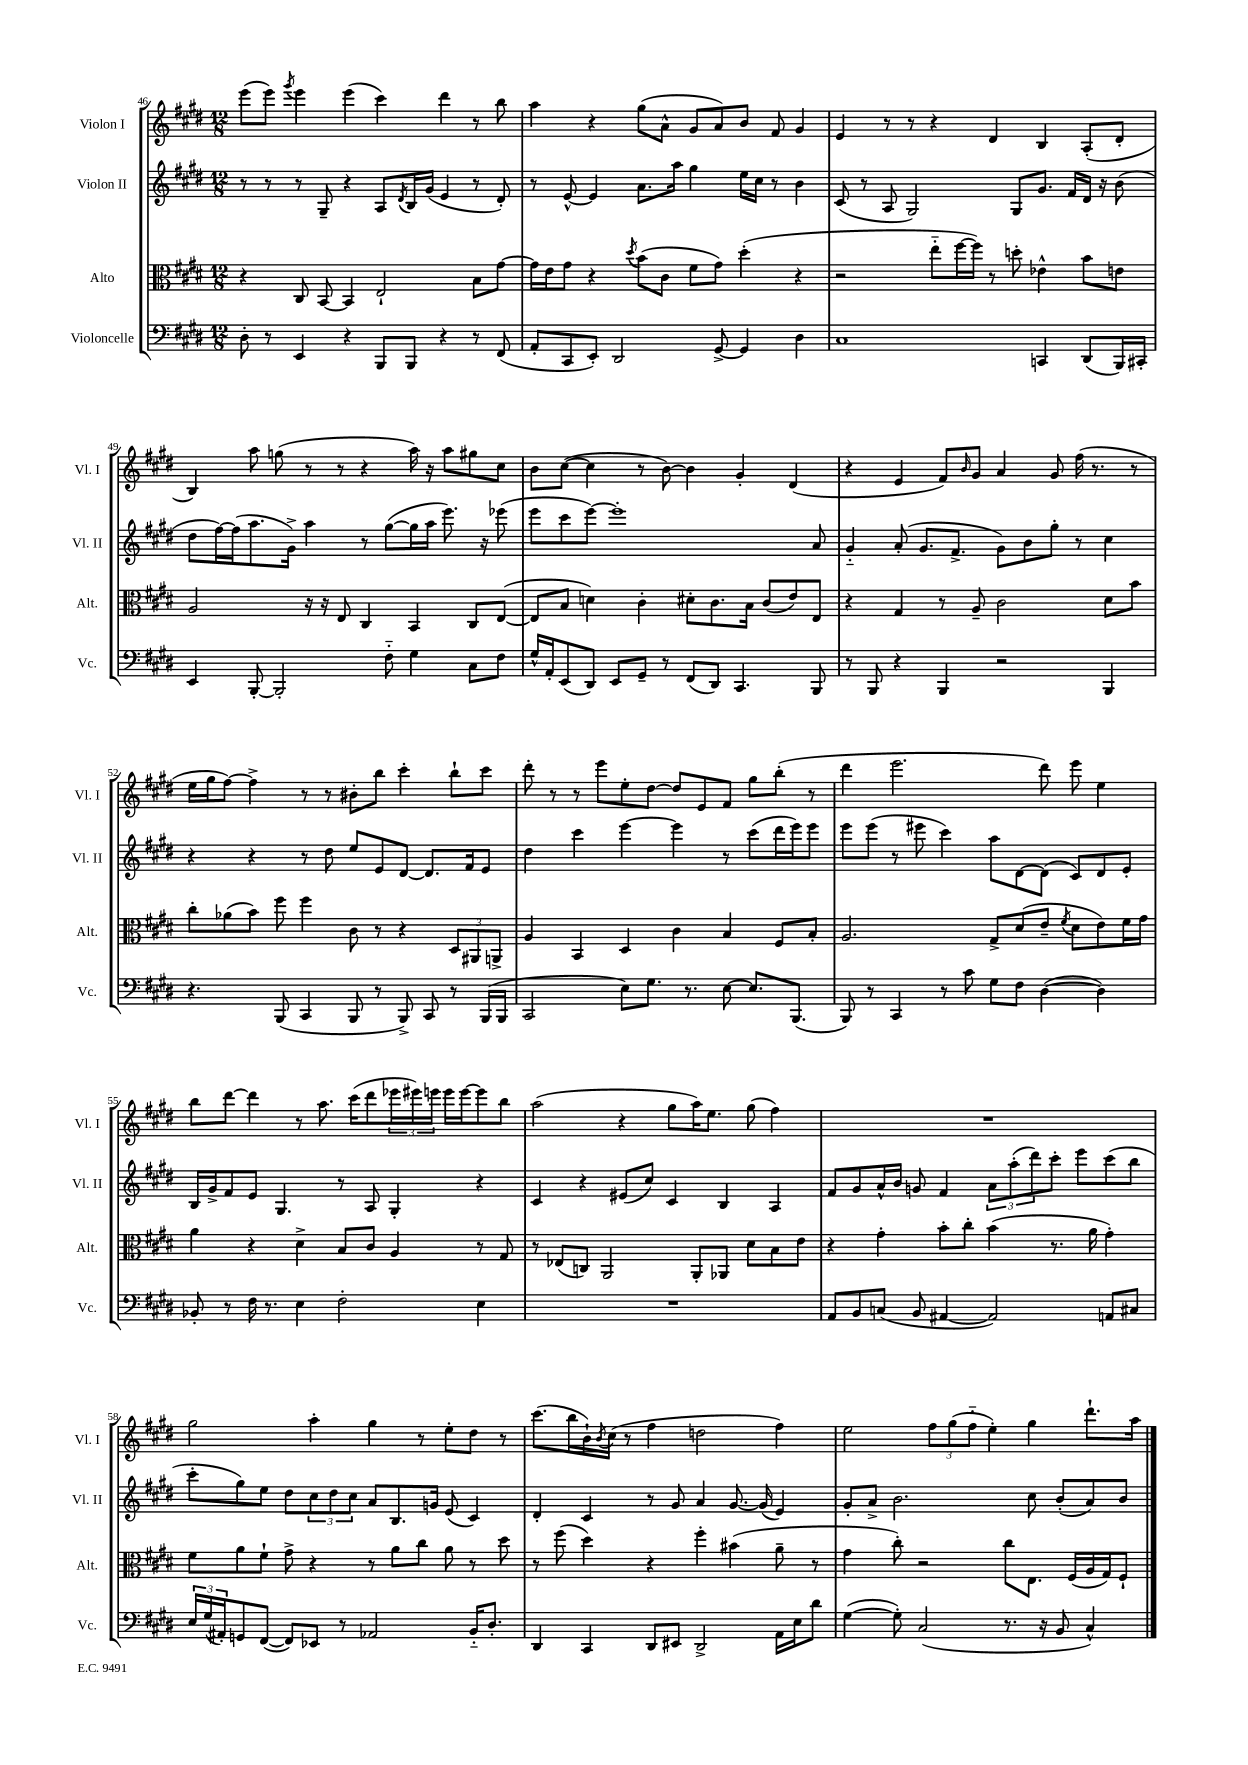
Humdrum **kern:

**kern	**kern	**kern	**kern
*part4	*part3	*part2	*part1
*staff4	*staff3	*staff2	*staff1
*I"Violoncelle	*I"Alto	*I"Violon II	*I"Violon I
*I'Vc.	*I'Alt.	*I'Vl. II	*I'Vl. I
*clefF4	*clefC3	*clefG2	*clefG2
*k[f#c#g#d#]	*k[f#c#g#d#]	*k[f#c#g#d#]	*k[f#c#g#d#]
*M12/8	*M12/8	*M12/8	*M12/8
=46	=46	=46	=46
8D#'\	4r	8r	(8eee\L
8r	.	8r	8eee\J)
.	.	.	8qggg#/
4EE/	8C#/	8r	4eee\
.	[8BB/	8G#~/	.
4r	4BB/]	4r	(4eee\
8BBB/L	2E`/	8A/L	4ccc#\)
.	.	8qd#/	.
8BBB/J	.	16B/L	.
.	.	(16g#/JJ	.
4r	.	4e/	4ddd#\
8r	8B\L	8r	8r
(8FF#/	[8g#\J	8d#'/)	8bb\
=47	=47	=47	=47
8AA'/L	16g#\LL]	8r	4aa\
.	16e\J	.	.
8CC#/	8g#\J	[8e^^/	.
8EE'/J)	4r	4e/]	4r
2DD#/	.	.	.
.	8qdd#/	.	.
.	(8b\L	8.a\L	(8gg#\L
.	8c#\J	.	8a^^\J
.	.	16aa\Jk	.
.	8f#\L	4gg#\	8g#/L
[8GG#^/	8g#\J)	.	8a/)
4GG#/]	(4dd#'\	16ee\LL	8b/J
.	.	16cc#\JJ	.
.	.	8r	8f#/
4D#\	4r	4b\	4g#/
=48	=48	=48	=48
1C#	2r	(8c#/	4e/
.	.	8r	.
.	.	8A/	8r
.	.	2G#/)	8r
.	8ee\L	.	4r
.	[16ff#\L	.	.
.	16ff#\JJ])	.	.
.	8r	.	4d#/
.	8ddn'\	8G#/L	.
4CCn/	4e-X^^\	8.g#/J	4B/
.	.	16f#/LL	.
(8DD#/L	8b\L	16d#/JJ	(8A'/L
.	.	16r	.
16BBB/L)	8en\J	(8b\	8d#'/J
16CC#X'/JJ	.	.	.
!!LO:LB:g=z
=49	=49	=49	=49
4EE/	2A/	8dd#\L	4B/)
.	.	[16ff#\L)	.
.	.	(16ff#\J]	.
[8BBB'/	.	8.aa\	8aa\
2BBB'/]	.	.	(8ggn\
.	.	16g#^\Jk)	.
.	16r	4aa\	8r
.	16r	.	.
.	8E/	.	8r
.	4C#/	8r	4r
8F#\	.	([8gg#\L	.
4G#\	4BB/	16gg#\L]	16aa\)
.	.	16aa\JJ	16r
.	.	8.eee\)	8aa\L
8C#\L	8C#/L	.	8gg#X\
.	.	16r	.
8F#\J	([8E/J	(8eee-X\	8cc#\J
=50	=50	=50	=50
16G#^^/LL	8E/L]	8eee\L	8b\L
16AA'/J	.	.	.
(8EE/	8B/J	8ccc#\	([8cc#\J
8DD#/J)	4dn\)	[8eee\J)	4cc#\]
8EE/L	.	1eee']	.
8GG#~/J	4c#'\	.	8r
8r	.	.	[8b\)
(8FF#/L	8d#X'\L	.	4b\]
8DD#/J)	8.c#\	.	.
4.CC#/	.	.	4g#'/
.	16B\Jk	.	.
.	(8c#/L	.	.
.	8e/)	.	(4d#/
8BBB/	8E/J	8a/	.
=51	=51	=51	=51
8r	4r	4g#/	4r
8BBB/	.	.	.
4r	4G#/	(8a'/	4e/
.	.	8.g#/L	.
4BBB/	8r	.	8f#/L)
.	.	8.f#^/J	.
.	.	.	16qqb/
.	8A~/	.	8g#/J
2r	2c#\	8g#\L)	4a/
.	.	8b\	.
.	.	8gg#'\J	8g#/
.	.	8r	(16ff#\
.	.	.	8.r
4BBB/	8d#\L	4cc#\	.
.	8b\J	.	8r
!!LO:LB:g=z
=52	=52	=52	=52
4.r	8cc#'\L	4r	16ee\LL
.	.	.	16gg#\J
.	(8a-X\	.	[8ff#\J)
.	8b\J)	4r	4ff#^\]
(8BBB/	8ff#\	.	.
4CC#/	4ff#\	8r	8r
.	.	8dd#\	8r
8BBB/	8c#\	8ee/L	8b#X'\L
8r	8r	8e/	8bb\J
8BBB^/)	4r	[8d#/J	4ccc#'\
8CC#/	.	8.d#/L]	.
8r	12D#/L	.	8bb`\L
.	.	16f#/k	.
.	12AA#X/	.	.
(16BBB/LL	.	8e/J	8ccc#\J
.	12AAn^/J	.	.
16BBB/JJ	.	.	.
=53	=53	=53	=53
2CC#/	4A/	4dd#\	8ddd#'\
.	.	.	8r
.	4BB/	4ccc#\	8r
.	.	.	8eee\L
8E\L)	4D#/	[4eee\	8ee'\
8.G#\J	.	.	[8dd#\J
.	4c#\	4eee\]	8dd#/L]
8.r	.	.	.
.	.	.	8e/
[8E\	4B/	8r	8f#/J
8.E/L]	.	(8ccc#\L	8gg#\L
.	8F#/L	16ddd#\L	(8bb'\J
(8.BBB/J	.	16eee\J)	.
.	8B'/J	8eee\J	8r
=54	=54	=54	=54
8BBB/)	2.A/	8eee\L	4ddd#\
8r	.	(8eee\J	.
4CC#/	.	8r	2.eee\
.	.	8eee#X\	.
8r	.	4ccc#\)	.
8c#\	.	.	.
8G#\L	8G#^/L	8aa\L	.
8F#\J	(8d#/	[8d#\	.
([4D#\	8e~/J	(8d#\J]	8ddd#\)
.	8qf#/	.	.
.	8d#\L	8c#/L)	8eee\
4D#\])	8e\)	8d#/	4ee\
.	16f#\L	8e'/J	.
.	16g#\JJ	.	.
!!LO:LB:g=z
=55	=55	=55	=55
8BB-X'/	4a\	16B/LL	8bb\L
.	.	16g#^/J	.
8r	.	8f#/	[8ddd#\J
16F#\	4r	8e/J	4ddd#\]
8.r	.	.	.
.	.	4.G#/	.
4E\	4d#^\	.	8r
.	.	.	8.aa\
2F#'\	8B/L	8r	.
.	.	.	(16ccc#\KL
.	8c#/J	8A/	8ddd#\
.	4A/	4G#'/	24eee-X\L
.	.	.	24eee#X\)
.	.	.	24eeen\JJ
.	.	.	16eee\LL
.	.	.	[16eee\J
4E\	8r	4r	8eee\]
.	8G#/	.	8bb\J
=56	=56	=56	=56
1.r	8r	4c#/	(2aa\
.	(8E-X/L	.	.
.	8Cn/J)	4r	.
.	2AA/	.	.
.	.	(8e#X/L	4r
.	.	8cc#/J)	.
.	.	4c#/	8gg#\L
.	8AA'/L	.	16aa\K)
.	.	.	8.ee\J
.	8AA-X/J	4B/	.
.	8d#\L	.	(8gg#\
.	8B\	4A/	4ff#\)
.	8e\J	.	.
=57	=57	=57	=57
8AA/L	4r	8f#/L	1.r
8BB/	.	8g#/	.
(8Cn/J	4g#'\	16a^^/L	.
.	.	16b/JJ	.
8BB/	.	8gn/	.
[4AA#X/	8b'\L	4f#/	.
.	8cc#'\J	.	.
2AA#/])	(4b\	12a\L	.
.	.	(12aa'\	.
.	.	12ddd#\)	.
.	8.r	8ccc#'\J	.
.	.	8eee\L	.
.	16a\	.	.
8AAn/L	4g#'\)	(8ccc#\	.
8C#X/J	.	8bb\J	.
!!LO:LB:g=z
=58	=58	=58	=58
24E/LL	8f#\L	8ccc#'\L	2gg#\
(24G#/	.	.	.
24AA#X'/J)	.	.	.
8GGn/	8a\	8gg#\)	.
([8FF#/J	8f#`\J	8ee\J	.
8FF#/L])	8g#^\	8dd#\L	.
8EE-X/J	4r	12cc#\	4aa'\
.	.	12dd#\	.
8r	.	.	.
.	.	12cc#\J	.
2AA-X/	8r	8a/L	4gg#\
.	8a\L	8.B/	.
.	8cc#\J	.	8r
.	.	16gn/Jk	.
.	8a\	(8e/	8ee'\L
16BB/KL	8r	4c#/)	8dd#\J
8.D#'/J	.	.	.
.	8dd#\	.	8r
=59	=59	=59	=59
4DD#/	8r	4d#'/	(8.ccc#\L
.	(8ff#\	.	.
.	.	.	16bb\L
4CC#/	4dd#\)	4c#/	16b`\)
.	.	.	8qb/
.	.	.	(16cc#\JJ
.	.	.	8r
8DD#/L	4r	8r	4ff#\
8EE#X/J	.	8g#/	.
2DD#^/	4ff#'\	4a/	2ddn\
.	(4b#X\	[8.g#/	.
.	.	(16g#/]	.
16AA\LL	8a~\	4e/)	4ff#\)
16E\J	.	.	.
8d#\J	8r	.	.
=60	=60	=60	=60
([4G#\	4g#\	8g#'/L	2ee\
.	.	8a^/J	.
8G#'\])	8cc#'\)	2.b\	.
(2C#/	2r	.	.
.	.	.	12ff#\L
.	.	.	(12gg#\
.	.	.	12ff#\J
.	.	.	4ee'\)
8.r	8cc#\L	.	.
.	8.E\J	8cc#\	4gg#\
16r	.	.	.
8BB/	.	(8b'/L	.
.	(16F#/LL	.	.
4C#^^/)	16A/	8a/)	8.ddd#`\L
.	16G#/J)	.	.
.	8F#`/J	8b/J	.
.	.	.	16aa\Jk
==	==	==	==
*-	*-	*-	*-
